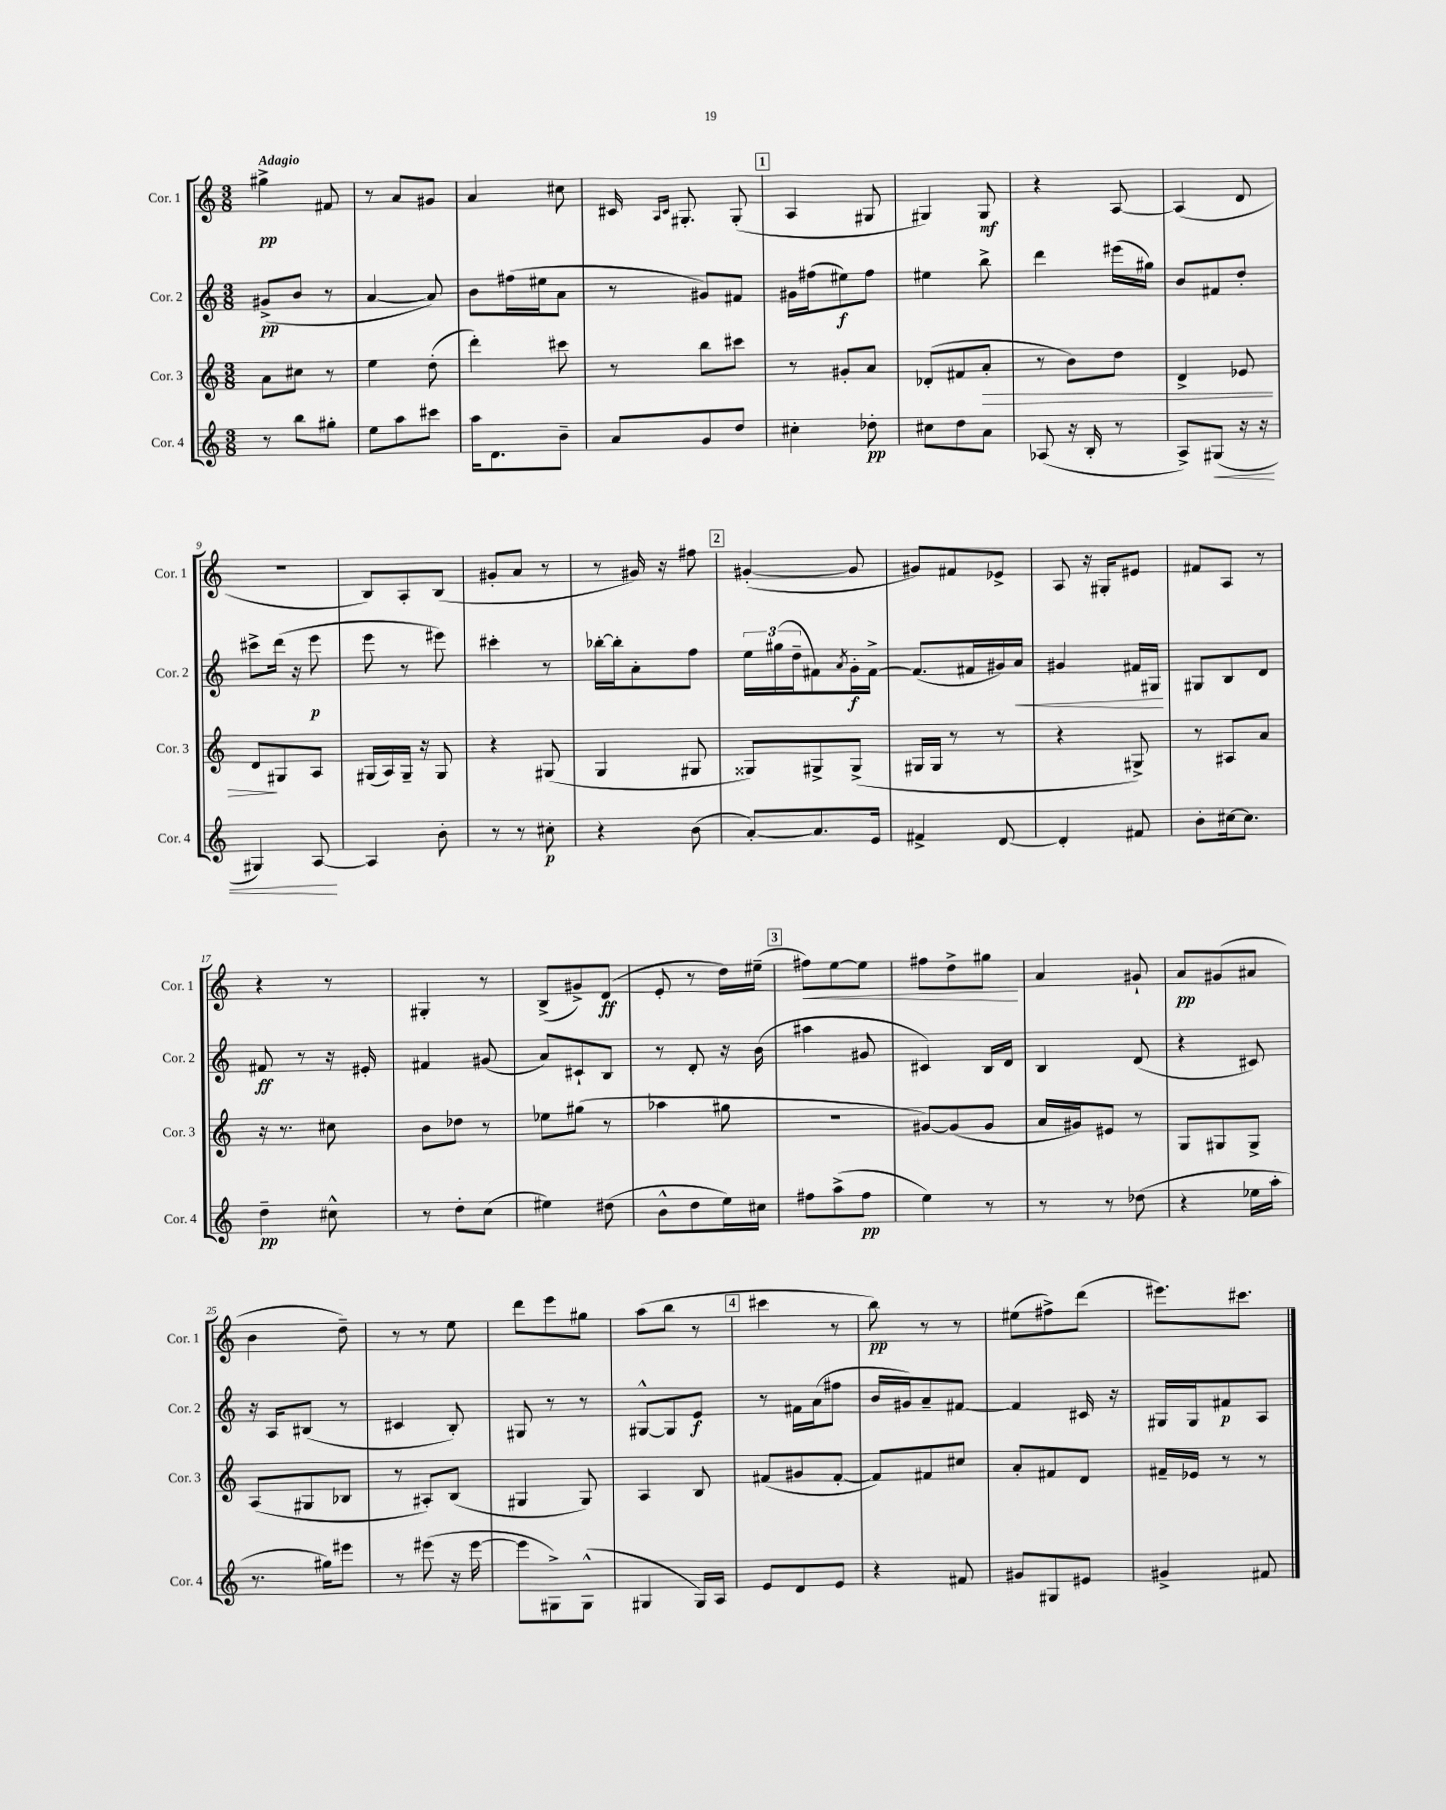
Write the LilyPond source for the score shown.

<<
\new StaffGroup <<
\new Staff = "s0" \with { instrumentName = "Cor. 1" shortInstrumentName = "Cor. 1" } {
    \clef treble \key c \major \numericTimeSignature \time 3/8 \tempo "Adagio"
    gis''4->\pp fis'8 |
    r8 a'8 gis'8 |
    a'4 cis''8 |
    cis'16 \grace { a16 cis'16 } gis8.-. gis8-.( |
    \mark \markup { \box "1" } a4 gis8 |
    gis4) gis8\mf |
    r4 a8~ |
    a4( d'8 |
    R4. |
    b8) a8-. b8( |
    gis'8-. a'8 r8 |
    r8 gis'16) r16 fis''8 |
    \mark \markup { \box "2" } gis'4~-.( gis'8 |
    gis'8) fis'8 ees'8-> |
    a8 r16 gis16-. eis'8 |
    fis'8 a8 r8 |
    r4 r8 |
    gis4-. r8 |
    b8->( gis'8->) d'8\ff( |
    e'8-. r8 d''16) eis''16--( |
    \mark \markup { \box "3" } fis''8\<) e''8~ e''8 |
    fis''8 d''8-> gis''8\! |
    a'4 gis'8-! |
    a'8\pp gis'8( ais'8 |
    b'4 d''8--) |
    r8 r8 e''8 |
    d'''8 e'''8 gis''8 |
    a''8( b''8 r8 |
    \mark \markup { \box "4" } cis'''4 r8 |
    b''8\pp) r8 r8 |
    eis''8( fis''8->) d'''8( |
    eis'''8.) cis'''8. \bar "|." |
}
\new Staff = "s1" \with { instrumentName = "Cor. 2" shortInstrumentName = "Cor. 2" } {
    \clef treble \key c \major \numericTimeSignature \time 3/8
    gis'8->\pp( b'8 r8 |
    a'4~ a'8) |
    b'8 fis''16( eis''16 a'8 |
    r8 gis'8) fis'8 |
    \mark \markup { \box "1" } gis'16 fis''16( eis''8\f) fis''8 |
    eis''4 b''8-> |
    d'''4 eis'''16( gis''16) |
    b'8 fis'8 d''8-. |
    cis'''8-> d'''16( r16 e'''8\p |
    e'''8 r8 eis'''8) |
    cis'''4-. r8 |
    bes''16~-. bes''16-. a'8-. f''8 |
    \mark \markup { \box "2" } \tuplet 3/2 { e''16 gis''16( d''16-- } fis'8) \acciaccatura { a'8 } g'16-.\f fis'16~-> |
    fis'8.( fis'16 gis'16) a'16\< |
    gis'4 fis'16 gis16\! |
    gis8 b8 d'8 |
    fis'8\ff r8 r16 eis'16-. |
    fis'4 gis'8( |
    a'8) cis'8-! b8 |
    r8 d'8-. r16 b'16( |
    \mark \markup { \box "3" } ais''4 gis'8 |
    cis'4) b16 d'16 |
    b4 d'8( |
    r4 cis'8) |
    r16 a16 bis8( r8 |
    cis'4 b8-.) |
    gis8 r8 r8 |
    gis8~-^ gis8 e'8\f |
    \mark \markup { \box "4" } r8 fis'16 a'16( fis''8 |
    b'16 gis'16) a'8-- fis'8~ |
    fis'4 cis'16 r16 |
    gis16 gis16 fis'8\p a8 \bar "|." |
}
\new Staff = "s2" \with { instrumentName = "Cor. 3" shortInstrumentName = "Cor. 3" } {
    \clef treble \key c \major \numericTimeSignature \time 3/8
    a'8 cis''8 r8 |
    e''4 d''8-.( |
    d'''4-.) cis'''8 |
    r8 b''8 cis'''8 |
    \mark \markup { \box "1" } r8 gis'8-. a'8 |
    des'8-.( fis'8 a'8-.\> |
    r8 b'8) d''8 |
    d'4-> ees'8 |
    d'8\! gis8 a8 |
    gis16( a16) gis16-- r16 gis8 |
    r4 gis8( |
    g4 gis8 |
    \mark \markup { \box "2" } gisis8) gis8-> gis8->( |
    gis16 gis16 r8 r8 |
    r4 gis8->) |
    r8 ais8 a'8 |
    r16 r8. cis''8 |
    b'8 des''8 r8 |
    ees''8 gis''8( r8 |
    aes''4 gis''8 |
    \mark \markup { \box "3" } R4. |
    gis'8~) gis'8( gis'8 |
    a'16 gis'16) eis'8 r8 |
    g8 gis8 gis8-> |
    a8( gis8 bes8 |
    r8 ais8-.) b8( |
    gis4 gis8) |
    a4 b8 |
    \mark \markup { \box "4" } fis'8( gis'8 fis'8~-. |
    fis'8) fis'8 cis''8 |
    a'8-. fis'8 d'8 |
    fis'16-- ees'16 r8 r8 \bar "|." |
}
\new Staff = "s3" \with { instrumentName = "Cor. 4" shortInstrumentName = "Cor. 4" } {
    \clef treble \key c \major \numericTimeSignature \time 3/8
    r8 b''8 gis''8-. |
    e''8 a''8 cis'''8 |
    a''16 d'8. b'8-- |
    a'8 g'8 d''8 |
    \mark \markup { \box "1" } cis''4-. des''8-.\pp |
    cis''8 d''8 a'8 |
    aes8( r16 b16-. r8 |
    a8->) gis8\<( r16 r16 |
    gis4) a8~\! |
    a4 b'8-. |
    r8 r8 cis''8-.\p |
    r4 b'8( |
    \mark \markup { \box "2" } a'8~-.) a'8. e'16 |
    fis'4-> d'8~ |
    d'4-. fis'8 |
    b'8-. cis''16~ cis''8. |
    d''4--\pp cis''8-^ |
    r8 d''8-. c''8( |
    eis''4) dis''8( |
    b'8-^ d''8 e''16) cis''16 |
    \mark \markup { \box "3" } fis''8 a''8->( fis''8\pp |
    e''4) r8 |
    r8 r8 des''8( |
    r4 ees''16 a''16-. |
    r8. gis''16) eis'''8 |
    r8 eis'''8( r16 eis'''16~ |
    eis'''8 gis8->) gis8-^( |
    gis4 gis16) a16 |
    \mark \markup { \box "4" } e'8 d'8 e'8 |
    r4 fis'8 |
    gis'8 gis8 eis'8 |
    gis'4-> fis'8 \bar "|." |
}
>>
>>
